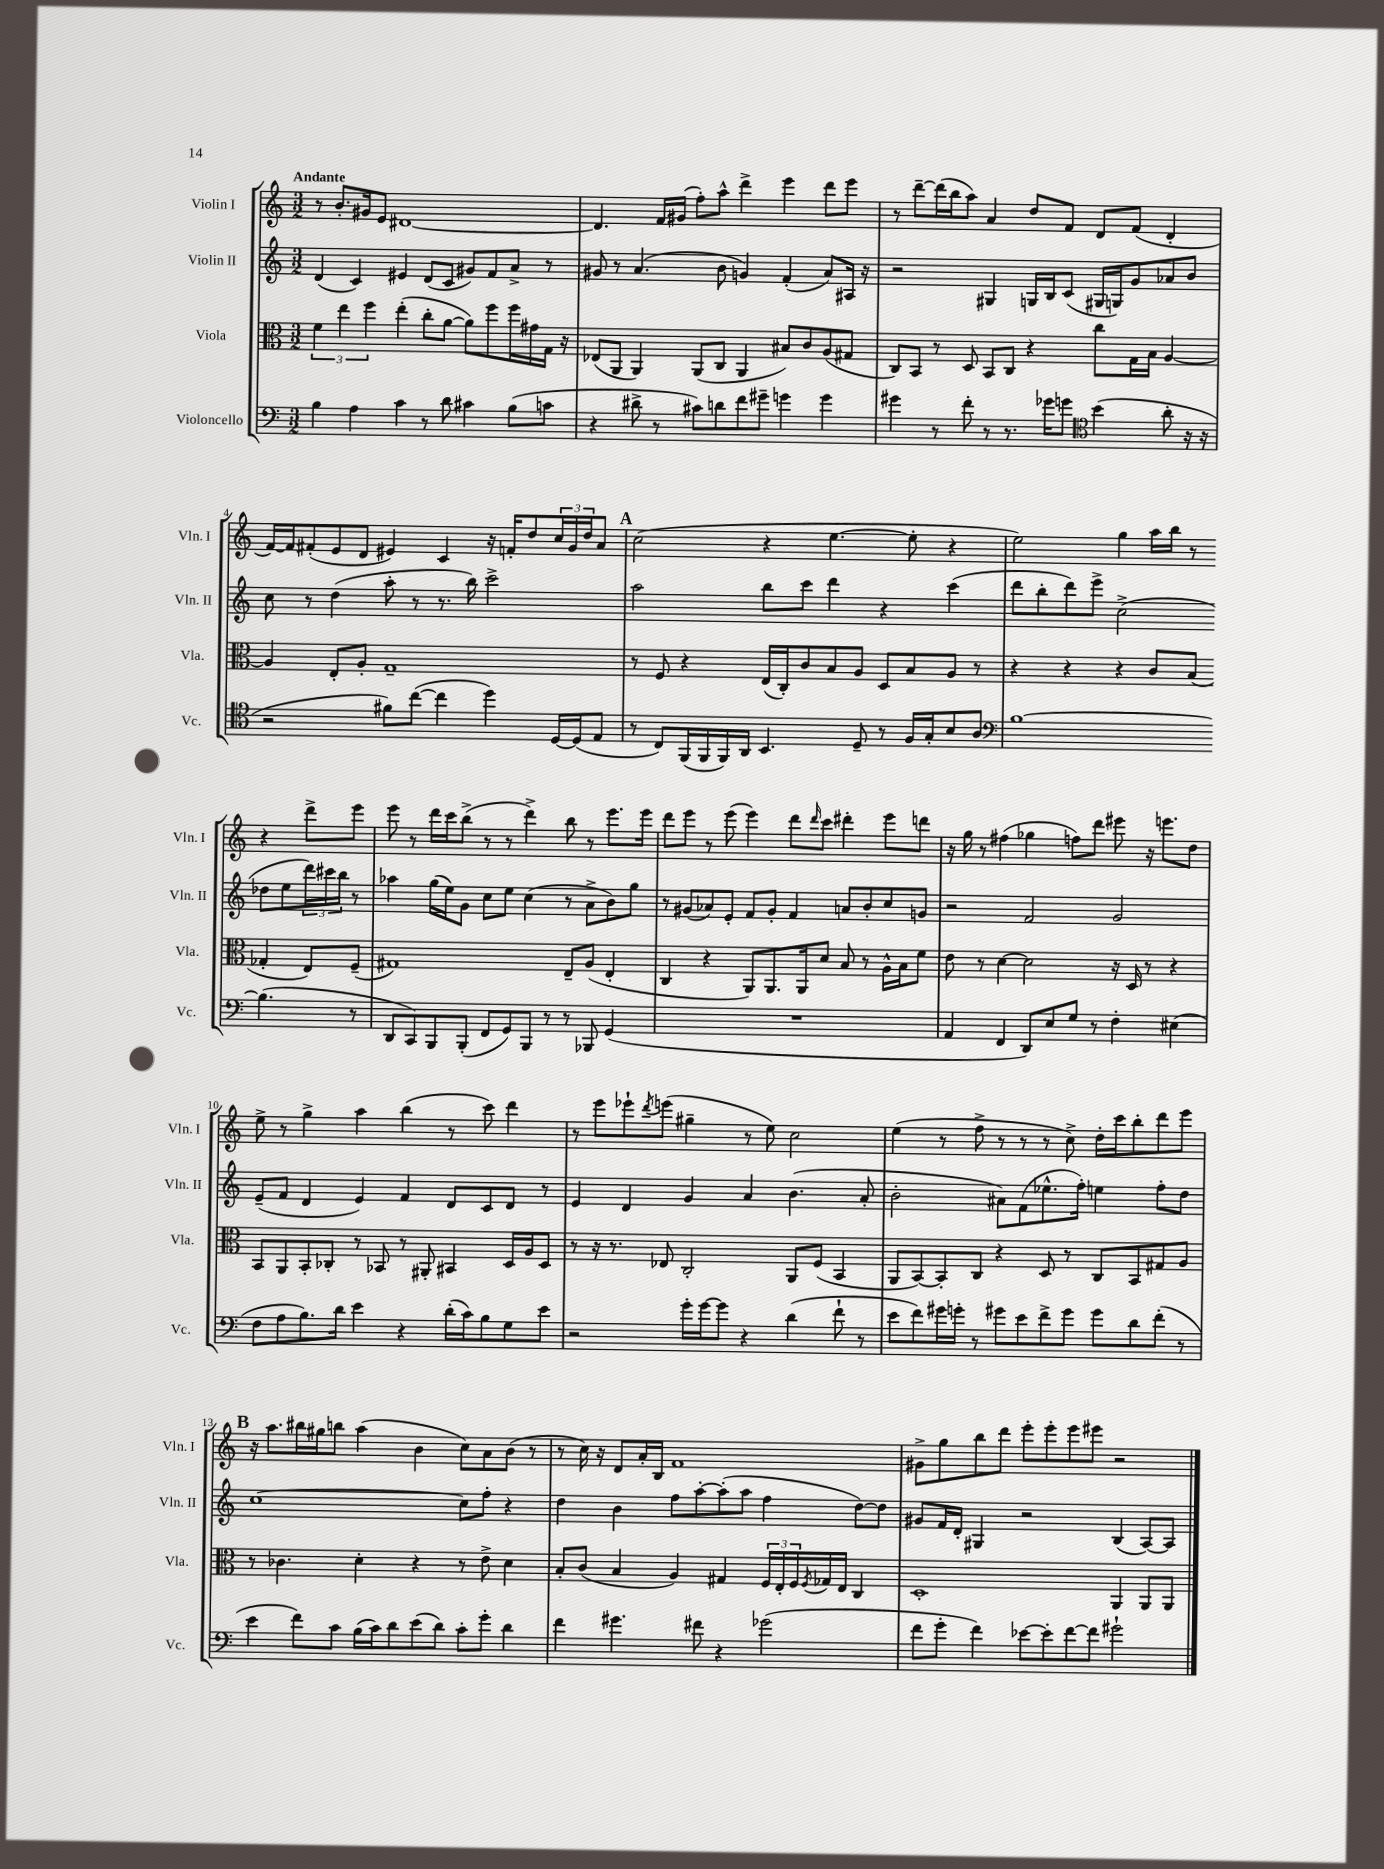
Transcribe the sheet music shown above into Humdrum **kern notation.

**kern	**kern	**kern	**kern
*part4	*part3	*part2	*part1
*staff4	*staff3	*staff2	*staff1
*I"Violoncello	*I"Viola	*I"Violin II	*I"Violin I
*I'Vc.	*I'Vla.	*I'Vln. II	*I'Vln. I
*clefF4	*clefC3	*clefG2	*clefG2
*k[]	*k[]	*k[]	*k[]
*M3/2	*M3/2	*M3/2	*M3/2
=1	=1	=1	=1
!	!	!	!LO:TX:a:B:t=Andante
4B\	6f\	(4d/	8r
.	.	.	8.b'/L
.	6ee\	.	.
4A\	.	4c/)	.
.	.	.	16g#X/k
.	6ff\	.	.
.	.	.	8e/J
4c\	(4ee'\	4e#X/	[1d#X
8r	8cc'\L	(8d/L	.
8d\	[8a\J	8c/J	.
4c#X\	8a\L])	8g#X/L)	.
.	8ff\	8f/	.
(8B\L	16ff\L	8a^/J	.
.	16g#X\	.	.
8cn\J	16G\JJ	8r	.
.	16r	.	.
=2	=2	=2	=2
4r	(8E-X/L	8g#X/	4.d#/]
.	8AA/J	8r	.
8d#X^\	4AA/)	(4.a/	.
8r	.	.	16f/LL
.	.	.	(16g#X/JJ
8c#X\L)	(8AA/L	.	8ff'\L)
8dn\	8C/J	8b\	8aa^^\J
8f\	4AA/	4gn/)	4ddd^\
8g#X~\J	.	.	.
4gn\	8B#X/L)	(4f'/	4eee\
.	8c/	.	.
4g\	(8A/	8a/L)	8ddd\L
.	8G#X/J	16A#X/Jk	8eee\J
.	.	16r	.
=3	=3	=3	=3
4g#X\	8C/L)	2r	8r
.	8BB/J	.	[8ddd~\L
8r	8r	.	(16ddd\L]
.	.	.	16bb\J
8f'\	8D/	.	8aa\J)
8r	8BB/L	4G#X/	4a/
8.r	8C/J	.	.
.	4r	16Gn/LL	8dd/L
16g-X\KL	.	16B/J	.
8gn\J	.	(8c/J	8f/J
*clefC4	*	*	*
(4b\	8cc\L	16G#X/LL	8d/L
.	.	16Gn/J)	.
.	16G\L	8g/	(8f/J
.	16B\JJ	.	.
8a'\	[4A/	8a-X/	4d'/
16r	.	8b/J	.
16r	.	.	.
!!LO:LB:g=z
=4	=4	=4	=4
2r	4A/]	8cc\	[16f/LL)
.	.	.	16f/J]
.	.	8r	(8f#X'/
.	8E'/L	(4dd\	8e/
.	8A'/J	.	8d/J
8f#X\L)	1G~	8aa'\	4e#X/)
([8cc\J	.	8r	.
4cc\]	.	8.r	4c/
.	.	16bb\)	.
4dd\)	.	2ccc^\	16r
.	.	.	16fn'/KL
.	.	.	8dd/
[16D/LL	.	.	24cc/L
.	.	.	24g/
(16D/J]	.	.	.
.	.	.	24dd/J
8E/J	.	.	8a/J
!!LO:REH:place=s1:t=A
=5	=5	=5	=5
8r	8r	2aa\	(2cc\
8C/L)	8F/	.	.
(16FF/L	4r	.	.
16FF/	.	.	.
16FF/)	.	.	.
16AA/JJ	.	.	.
4.BB/	(16E/LL	8bb\L	4r
.	16C'/J)	.	.
.	8c/	8ccc\J	.
.	8B/	4ddd\	[4.ee\
8D~/	8A/J	.	.
8r	8D/L	4r	.
16F/LL	8B/	.	8ee'\]
16G'/J	.	.	.
8B/	8A/J	(4ccc\	4r
8A/J	8r	.	.
=6	=6	=6	=6
*clefF4	*	*	*
[1B	4r	8ddd\L	2ee\)
.	.	8bb'\	.
.	4r	8ddd\)	.
.	.	8eee^\J	.
.	4r	(2cc^\	4gg\
.	8c/L	.	16aa\LL
.	.	.	16bb\JJ
.	(8B/J	.	8r
(4.B\]	4G-X'/	8dd-X\L	4r
.	.	8ee\	.
.	8E/L)	24ddd\L)	8ddd^\L
.	.	24ccc#X\	.
.	.	24bb\JJ	.
8r	(8F~/J	8r	8eee\J
!!LO:LB:g=z
=7	=7	=7	=7
8DD/L	1G#X)	4aa-X\	8eee\
8CC/)	.	.	8r
8BBB/	.	(16gg\LL	16ddd\LL
.	.	16ee\J)	16ccc\J
(8BBB'/J	.	8g\J	(8bb^\J
8FF/L	.	8cc\L	8r
8GG/)	.	8ee\J	8r
8BBB/J	.	(4cc\	4ddd^\)
8r	.	.	.
8r	8E~/L	8r	8bb\
8BBB-X/	(8A/J	8a^\L	8r
(4GG/	4E'/	8b\)	8.eee\L
.	.	8gg\J	.
.	.	.	16eee\Jk
=8	=8	=8	=8
1.r	4C/	8r	8ddd\L
.	.	(8g#X/L	8eee\J
.	4r	8a-X/)	8r
.	.	8e'/J	(8eee\
.	8AA/L)	8f/L	4eee\)
.	8.AA/	8g#'/J	.
.	.	4f/	8ddd\L
.	16AA/k	.	.
.	.	.	16qqddd/
.	8d/J	.	8ccc\J
.	8B/	8an/L	4ddd#X'\
.	8r	8b'/	.
.	16A^^\LL	8cc/	8eee\L
.	16B\J	.	.
.	8f\J	8gn/J	8dddn\J
=9	=9	=9	=9
4AA/	8e\	2r	16r
.	.	.	16gg\
.	8r	.	8r
4FF/	[4d\	.	(4ff#X\
8DD/L)	2d\]	2f/	4gg-X\
8E/	.	.	.
8G/J	.	.	8ffn\L)
8r	.	.	8ddd\J
4F'\	16r	2g/	8eee#X\
.	16D/	.	.
.	8r	.	16r
.	.	.	8.eeen\L
(4E#X\	4r	.	.
.	.	.	8dd\J
!!LO:LB:g=z
=10	=10	=10	=10
8F\L	8BB/L	(8e~/L	8ee^\
8A\	8AA/	8f/J	8r
8.B\)	8BB'/	4d/	4gg^\
.	8C-X'/J	.	.
16d\Jk	.	.	.
4e\	8r	4e/)	4aa\
.	8BB-X/	.	.
4r	8r	4f/	(4bb\
.	8AA#X'/	.	.
(16d'\LL	4BB#X/	8d/L	8r
16c\J)	.	.	.
8B\	.	8c/	8ccc\)
8G\	16D/LL	8d/J	4ddd\
.	16A/J	.	.
8e\J	8D/J	8r	.
=11	=11	=11	=11
2r	8r	4e/	8r
.	16r	.	8eee\L
.	8.r	.	.
.	.	4d/	8eee-X`\
.	.	.	8qddd/
.	8E-X/	.	(8eeen\J
16g'\LL	2C'/	4g/	4gg#X~\
[16g\J	.	.	.
8g\J]	.	.	.
4r	.	4a/	8r
.	.	.	8ee\)
(4d\	8AA/L	(4.b\	2cc\
.	(8F/J	.	.
8f`\	4BB/	.	.
8r	.	8a'/	.
=12	=12	=12	=12
8e\L	8AA/L	2b'\	(4ee\
8f\)	[8BB/)	.	.
16g#X\L	8BB'/]	.	8r
16gn'\JJ	.	.	.
8r	8C/J	.	8ff^\
8g#X\L	4r	8a#X\L)	8r
8e\	.	(8f\	8r
8f^\	8D/	8.ee-X^^\	8r
8g#\J	8r	.	8cc^\)
.	.	16ff'\Jk)	.
8g#\L	8C/L	4een\	16dd'\LL
.	.	.	16ccc\J
8d\	8BB/	.	8bb'\
(8f'\J	8G#X/	8ff'\L	8ddd\
8r	8A/J	8dd\J	8eee\J
!!LO:LB:g=z
!!LO:REH:place=s1:t=B
=13	=13	=13	=13
4e\	8r	[1cc	16r
.	.	.	8.aa\L
.	4.c-X\	.	.
8f\L)	.	.	16bb#X\L
.	.	.	16gg#X\J
8c\J	.	.	8bbn\J
(16B\LL	4d'\	.	(4aa\
16c\J)	.	.	.
8d\	.	.	.
(8e\	4r	.	4b\
8d\J)	.	.	.
8c'\L	8r	8cc\L]	8cc\L)
8g'\J	8e^\	8ff'\J	8a\
4d\	4d\	4r	(8b\J
.	.	.	8r
=14	=14	=14	=14
4f\	8B'/L	4dd\	8r
.	(8c/J	.	16cc\)
.	.	.	16r
4.g#X\	4B/	4b\	8d/L
.	.	.	16a'/L
.	.	.	16B/JJ
.	4A/)	8ff\L	1f
8f#X\	.	[8aa'\	.
4r	4G#X/	(8aa'\]	.
.	.	8aa\J	.
(2g-X\	24F/LL	4ff\	.
.	24E'/	.	.
.	24F/	.	.
.	8qF/	.	.
.	16G-X/	.	.
.	16E/JJ	.	.
.	4C/	[8dd\L)	.
.	.	8dd\J]	.
=15	=15	=15	=15
8f\L	1D'	8g#X/L	8g#X^\L
8g'\J	.	16f/L	8gg\
.	.	16d'/JJ	.
4f\)	.	4G#X/	8bb\
.	.	.	8ddd\J
[8e-X\L	.	2r	8eee'\L
8e-'\]	.	.	8eee'\
[8f\	.	.	8eee\
8f\J]	.	.	8eee#X\J
2g#X`\	4AA/	(4B/	2r
.	8AA/L	[8A/L)	.
.	8AA/J	8A/J]	.
==	==	==	==
*-	*-	*-	*-
